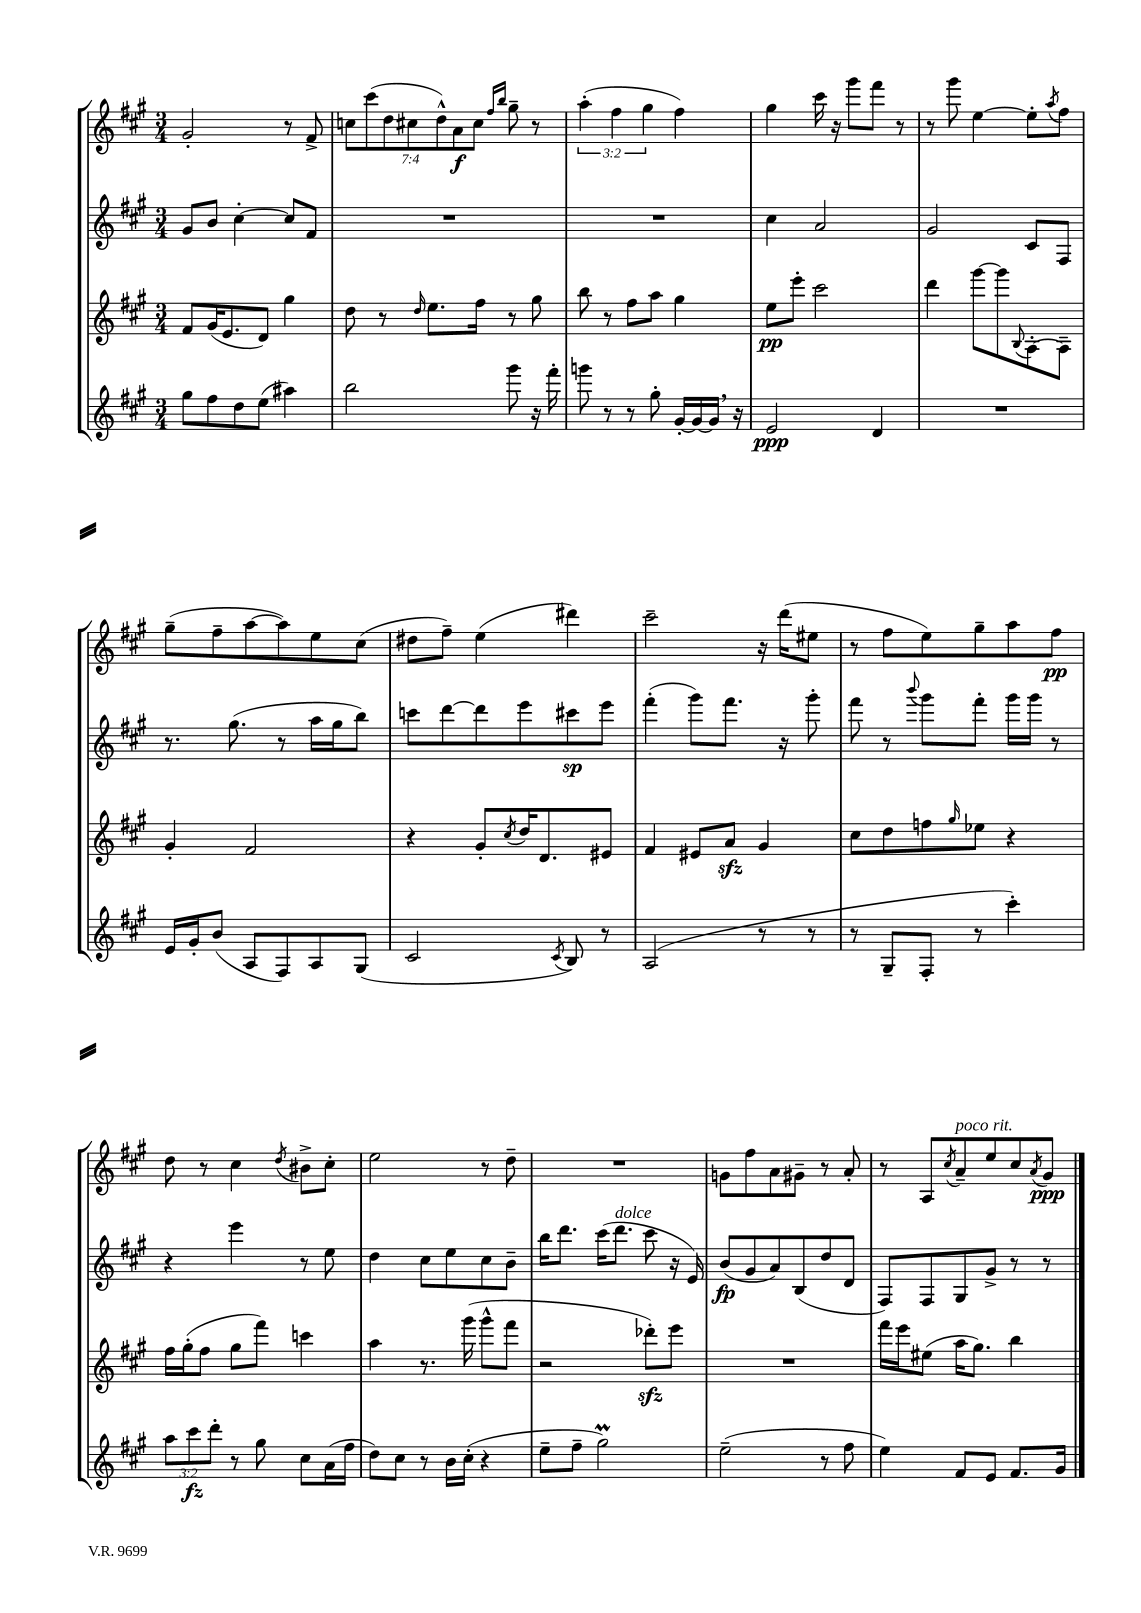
<<
\new StaffGroup <<
\new Staff = "s0" {
    \clef treble \key a \major \numericTimeSignature \time 3/4 \override Staff.TupletNumber.text = #tuplet-number::calc-fraction-text
    gis'2-. r8 fis'8-> |
    \tuplet 7/4 { c''8 cis'''8( d''8 cis''8 d''8-^) a'8\f cis''8 } \grace { fis''16 b''16 } gis''8-- r8 |
    \tuplet 3/2 { a''4-.( fis''4 gis''4 } fis''4) |
    gis''4 cis'''16 r16 gis'''8 fis'''8 r8 |
    r8 gis'''8 e''4~ e''8-. \acciaccatura { a''8 } fis''8 |
    gis''8--( fis''8-- a''8~ a''8) e''8 cis''8( |
    dis''8 fis''8--) e''4( dis'''4) |
    cis'''2-- r16 d'''16( eis''8 |
    r8 fis''8 e''8) gis''8-- a''8 fis''8\pp |
    d''8 r8 cis''4 \acciaccatura { d''8 } bis'8-> cis''8-. |
    e''2 r8 d''8-- |
    R2. |
    g'8 fis''8 a'8 gis'8-- r8 a'8-. |
    r8 a8 \acciaccatura { cis''8 } a'8--^\markup { \italic "poco rit." } e''8 cis''8 \acciaccatura { a'8 } gis'8\ppp \bar "|." |
}
\new Staff = "s1" {
    \clef treble \key a \major \numericTimeSignature \time 3/4
    gis'8 b'8 cis''4~-. cis''8 fis'8 |
    R2. |
    R2. |
    cis''4 a'2 |
    gis'2 cis'8 fis8 |
    r8. gis''8.( r8 a''16 gis''16 b''8) |
    c'''8 d'''8~ d'''8 e'''8 cis'''8\sp e'''8 |
    fis'''4-.( gis'''8) fis'''8. r16 gis'''8-. |
    fis'''8 r8 \appoggiatura { b'''8 } gis'''8 fis'''8-. gis'''16 gis'''16 r8 |
    r4 e'''4 r8 e''8 |
    d''4 cis''8 e''8 cis''8 b'8-- |
    b''16 d'''8. cis'''16( d'''8.^\markup { \italic "dolce" } cis'''8 r16 e'16) |
    b'8\fp( gis'8 a'8) b8( d''8 d'8 |
    fis8) fis8 gis8 gis'8-> r8 r8 \bar "|." |
}
\new Staff = "s2" {
    \clef treble \key a \major \numericTimeSignature \time 3/4
    fis'8 gis'16( e'8. d'8) gis''4 |
    d''8 r8 \grace { d''16 } e''8. fis''16 r8 gis''8 |
    b''8 r8 fis''8 a''8 gis''4 |
    e''8\pp e'''8-. cis'''2 |
    d'''4 gis'''8~ gis'''8 \appoggiatura { b8 } a8~-. a8-- |
    gis'4-. fis'2 |
    r4 gis'8-. \acciaccatura { cis''8 } d''16 d'8. eis'8 |
    fis'4 eis'8 a'8\sfz gis'4 |
    cis''8 d''8 f''8 \grace { gis''16 } ees''8 r4 |
    fis''16 gis''16-.( fis''8 gis''8 fis'''8) c'''4 |
    a''4 r8. gis'''16( gis'''8-^ fis'''8 |
    r2 des'''8-.\sfz) e'''8 |
    R2. |
    fis'''16 e'''16 eis''8( a''16 gis''8.) b''4 \bar "|." |
}
\new Staff = "s3" {
    \clef treble \key a \major \numericTimeSignature \time 3/4 \override Staff.TupletNumber.text = #tuplet-number::calc-fraction-text
    gis''8 fis''8 d''8 e''8( ais''4) |
    b''2 gis'''8 r16 fis'''16-. |
    g'''8 r8 r8 gis''8-. gis'16~-. gis'16~ gis'16 \breathe r16 |
    e'2\ppp d'4 |
    R2. |
    e'16 gis'16-. b'8( a8 fis8) a8 gis8( |
    cis'2 \acciaccatura { cis'8 } b8) r8 |
    a2( r8 r8 |
    r8 gis8-- fis8-. r8 cis'''4-.) |
    \tuplet 3/2 { a''8 cis'''8\fz d'''8-. } r8 gis''8 cis''8 a'16( fis''16 |
    d''8) cis''8 r8 b'16 cis''16-.( r4 |
    e''8-- fis''8-- gis''2\prall) |
    e''2--( r8 fis''8 |
    e''4) fis'8 e'8 fis'8. gis'16 \bar "|." |
}
>>
>>
\layout { \context { \Score \remove "Bar_number_engraver" } }
